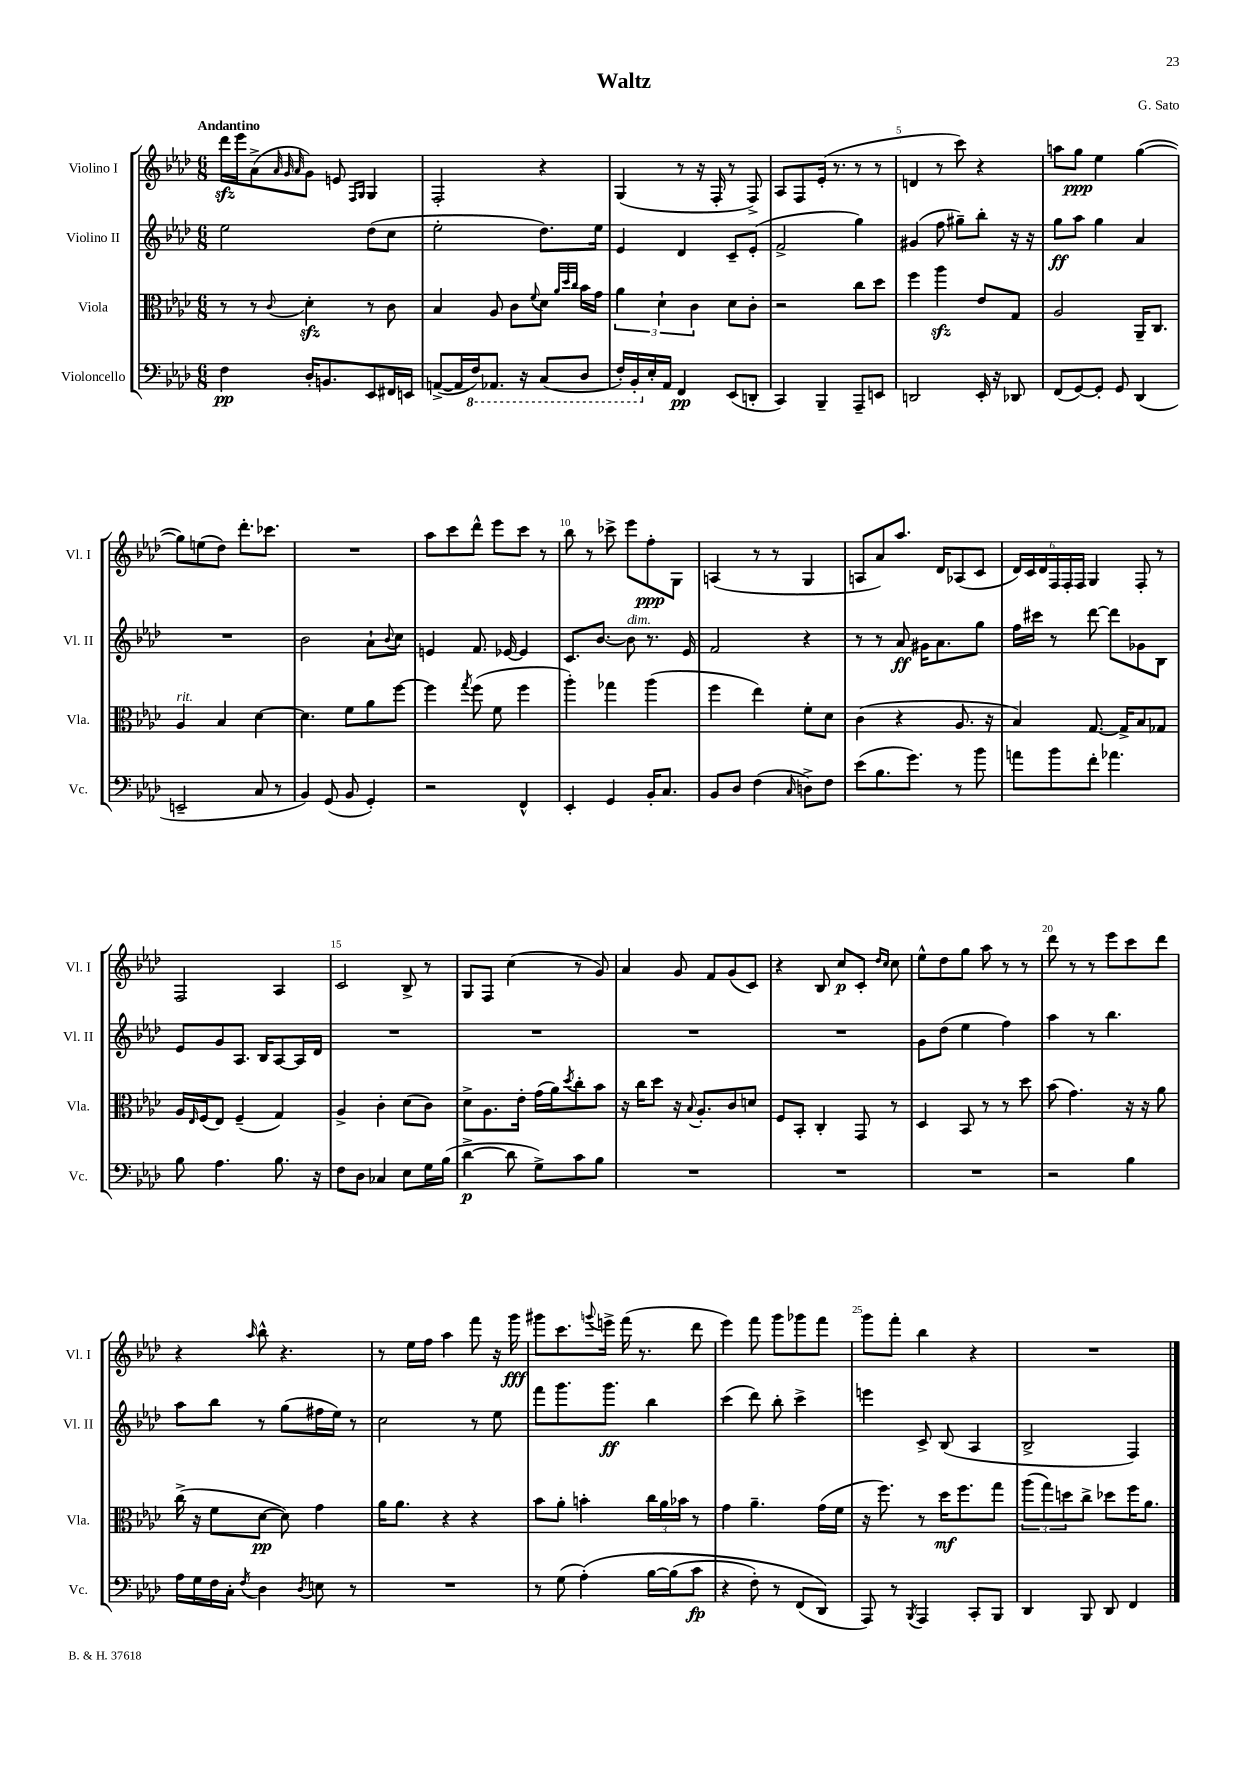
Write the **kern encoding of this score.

**kern	**kern	**kern	**kern
*staff4	*staff3	*staff2	*staff1
*clefF4	*clefC3	*clefG2	*clefG2
*k[b-e-a-d-]	*k[b-e-a-d-]	*k[b-e-a-d-]	*k[b-e-a-d-]
*M6/8	*M6/8	*M6/8	*M6/8
4F	8r	2ee-	16ddd-
.	.	.	16eee-
.	8r	.	(8a-^
.	.	.	32qqa-
.	.	.	32qqg
.	8qqc	.	32qqa-
16D-'	4d-'	.	8g)
8.BB	.	.	.
.	.	.	8e
.	.	.	16qqF
.	.	.	16qqG
8EE-	8r	(8dd-	4G
16FF#	8c	8cc	.
16EE	.	.	.
=	=	=	=
([8AA^	4B-	2ee-'	2F'
16AA]	.	.	.
16FF)	.	.	.
8.AAA-	8A-	.	.
.	8c	.	.
16r	.	.	.
.	8qqf	.	.
(8CC	8d-	8.dd-)	4r
.	32qqa-	.	.
.	32qqdd-	.	.
.	32qqcc	.	.
8DD-	16b-	.	.
.	16g	16ee-	.
=	=	=	=
16FF')	6a-	4e-	(4G
16BBB-'	.	.	.
16E-'	.	.	.
.	6d-`	.	.
16AA-	.	.	.
4FF	.	4d-	8r
.	6c	.	.
.	.	.	16r
.	.	.	16F'
(8EE-	8d-	8c~	8r
8DD'	8c'	(8e-'	8F^)
=	=	=	=
4CC)	2r	2f^	8A-
.	.	.	8F
4BBB-~	.	.	(16e-'
.	.	.	8.r
8AAA-~	8cc	4gg)	8r
8EE	8dd-	.	8r
=	=	=	=
2DD	4ff	(4g#	4d
.	4aa-	8ff	8r
.	.	8gg#~)	8ccc)
16EE-'	8e-	8bb-'	4r
16r	.	.	.
8DD-	8G	16r	.
.	.	16r	.
=	=	=	=
(8FF	2A-	8gg	8aa
[8GG)	.	8aa-	8gg
8GG']	.	4gg	4ee-
8GG	.	.	.
(4DD-	16AA-~	4a-	([4gg
.	8.C	.	.
=	=	=	=
2EE~	4A-	2.r	8gg])
.	.	.	(8ee
.	4B-	.	8dd-)
.	.	.	8.ddd-'
8C	[4d-	.	.
.	.	.	8.ccc-
8r	.	.	.
=	=	=	=
4BB-)	4.d-]	2b-	2.r
(8GG	.	.	.
8BB-	8f	.	.
4GG')	8a-	8a-`	.
.	.	8qqb-	.
.	[8ff	8cc	.
=	=	=	=
2r	4ff]	4e	8aa-
.	.	.	8ccc
.	8qgg	.	.
.	(8ff	8.f	8ddd-^^
.	8f	.	8eee-
.	.	[16e-	.
4FF^^	4ff	4e-]	8ccc
.	.	.	8r
=	=	=	=
4EE-'	4aa-')	8.c	8bb-
.	.	.	8r
.	.	[8.b-	.
4GG	4gg-	.	8ccc-^
.	.	8b-]	8eee-
16BB-'	(4aa-	8.r	8ff'
8.C	.	.	.
.	.	.	8G
.	.	16e-	.
=	=	=	=
8BB-	4ff	2f	(4A
8D-	.	.	.
(4F	4ee-)	.	8r
.	.	.	8r
16qqC	.	.	.
8D^)	8f'	4r	4G
8F	8d-	.	.
=	=	=	=
(8e-	(4c	8r	8A
8.B-	.	8r	8a-)
.	4r	8a-	8.aa-
8.g)	.	.	.
.	.	16g#	.
.	.	8.a-	16d-
8r	8.A-	.	(8A-
8b-	.	8gg	8c
.	16r	.	.
=	=	=	=
8a	4B-)	16ff	24d-)
.	.	.	24c
.	.	16ccc#	.
.	.	.	24d-
8b-	.	8r	24F
.	.	.	24F'
.	.	.	24F
8f'	[8.G	[8ddd-	4G
4.a-	.	8ddd-]	.
.	16G^]	.	.
.	8B-	8g-	8F'
.	8G-	8B-	8r
=	=	=	=
8B-	16A-	8e-	2F
.	16qqE-	.	.
.	(16F	.	.
4.A-	8E-)	8g	.
.	(4F~	8.A-	.
.	.	16B-	.
8.B-	4G)	[8A-	4A-
.	.	16A-]	.
16r	.	16d-	.
=	=	=	=
8F	4A-^	2.r	2c
8D-	.	.	.
4C-	4c'	.	.
8E-	(8d-	.	8B-^
16G	8c)	.	8r
(16B-	.	.	.
=	=	=	=
[4d-^	8d-^	2.r	8G
.	8.A-	.	8F
8d-]	.	.	(4cc
.	16e-'	.	.
8G^)	(16g	.	.
.	16a-)	.	.
.	8qdd-	.	.
8c	8cc'	.	8r
8B-	8b-	.	8g)
=	=	=	=
2.r	16r	2.r	4a-
.	16cc	.	.
.	8dd-	.	.
.	16r	.	8g
.	8qqB-	.	.
.	8.A-'	.	.
.	.	.	8f
.	8c	.	(8g
.	8d	.	8c)
=	=	=	=
2.r	8F	2.r	4r
.	8BB-'	.	.
.	4C'	.	8B-
.	.	.	8cc
.	8GG	.	8c'
.	.	.	16qqdd-
.	.	.	16qqcc
.	8r	.	8cc
=	=	=	=
2.r	4D-	8g	8ee-^^
.	.	(8dd-	8dd-
.	8BB-	4ee-	8gg
.	8r	.	8aa-
.	8r	4ff)	8r
.	8dd-	.	8r
=	=	=	=
2r	(8b-	4aa-	8ddd-
.	4.g)	.	8r
.	.	8r	8r
.	.	4.bb-	8eee-
4B-	16r	.	8ccc
.	16r	.	.
.	8a-	.	8ddd-
=	=	=	=
16A-	(16cc^	8aa-	4r
16G	16r	.	.
16F	8f	8bb-	.
16C'	.	.	.
8qF	.	.	16qqaa-
4D-	[8d-	8r	8bb-^^
.	8d-])	(8gg	4.r
8qD-	.	.	.
8E	4g	16ff#	.
.	.	16ee-)	.
8r	.	8r	.
=	=	=	=
2.r	16a-	2cc	8r
.	8.a-	.	.
.	.	.	16ee-
.	.	.	16ff
.	4r	.	4aa-
.	4r	8r	8fff
.	.	8ee-	16r
.	.	.	16ggg
=	=	=	=
8r	8b-	8fff	8ggg#
(8G	8a-'	8.ggg	8.ccc
&(4A-')	4b'	.	.
.	.	.	8qqggg
.	.	8.ggg	16eee^
.	.	.	(16fff
.	.	.	8.r
[16B-	24cc	4bb-	.
.	24a-	.	.
(16B-]	.	.	.
.	24b-	.	.
8c	8r	.	8ddd-
=	=	=	=
4r	4g	(4ccc	4eee-)
8F')	4.a-~	8ddd-)	8fff
8r	.	8bb-'	8ggg
(8FF	.	4ccc^	8ggg-
8DD-&)	(16g	.	8fff
.	16f	.	.
=	=	=	=
8AAA-)	16r	4eee	8ggg
.	8.ff)	.	.
8r	.	.	8fff'
8qBBB-	.	.	.
4AAA-	8r	8c^	4bb-
.	16dd-	(8B-	.
.	8.ff	.	.
8CC'	.	4A-	4r
8BBB-	8gg	.	.
=	=	=	=
4DD-	(12aa-	2B-^	2.r
.	12gg)	.	.
.	12dd	.	.
8BBB-	8cc^	.	.
8DD-	8dd-	.	.
4FF	16ff	4F)	.
.	8.a-	.	.
==	==	==	==
*-	*-	*-	*-
